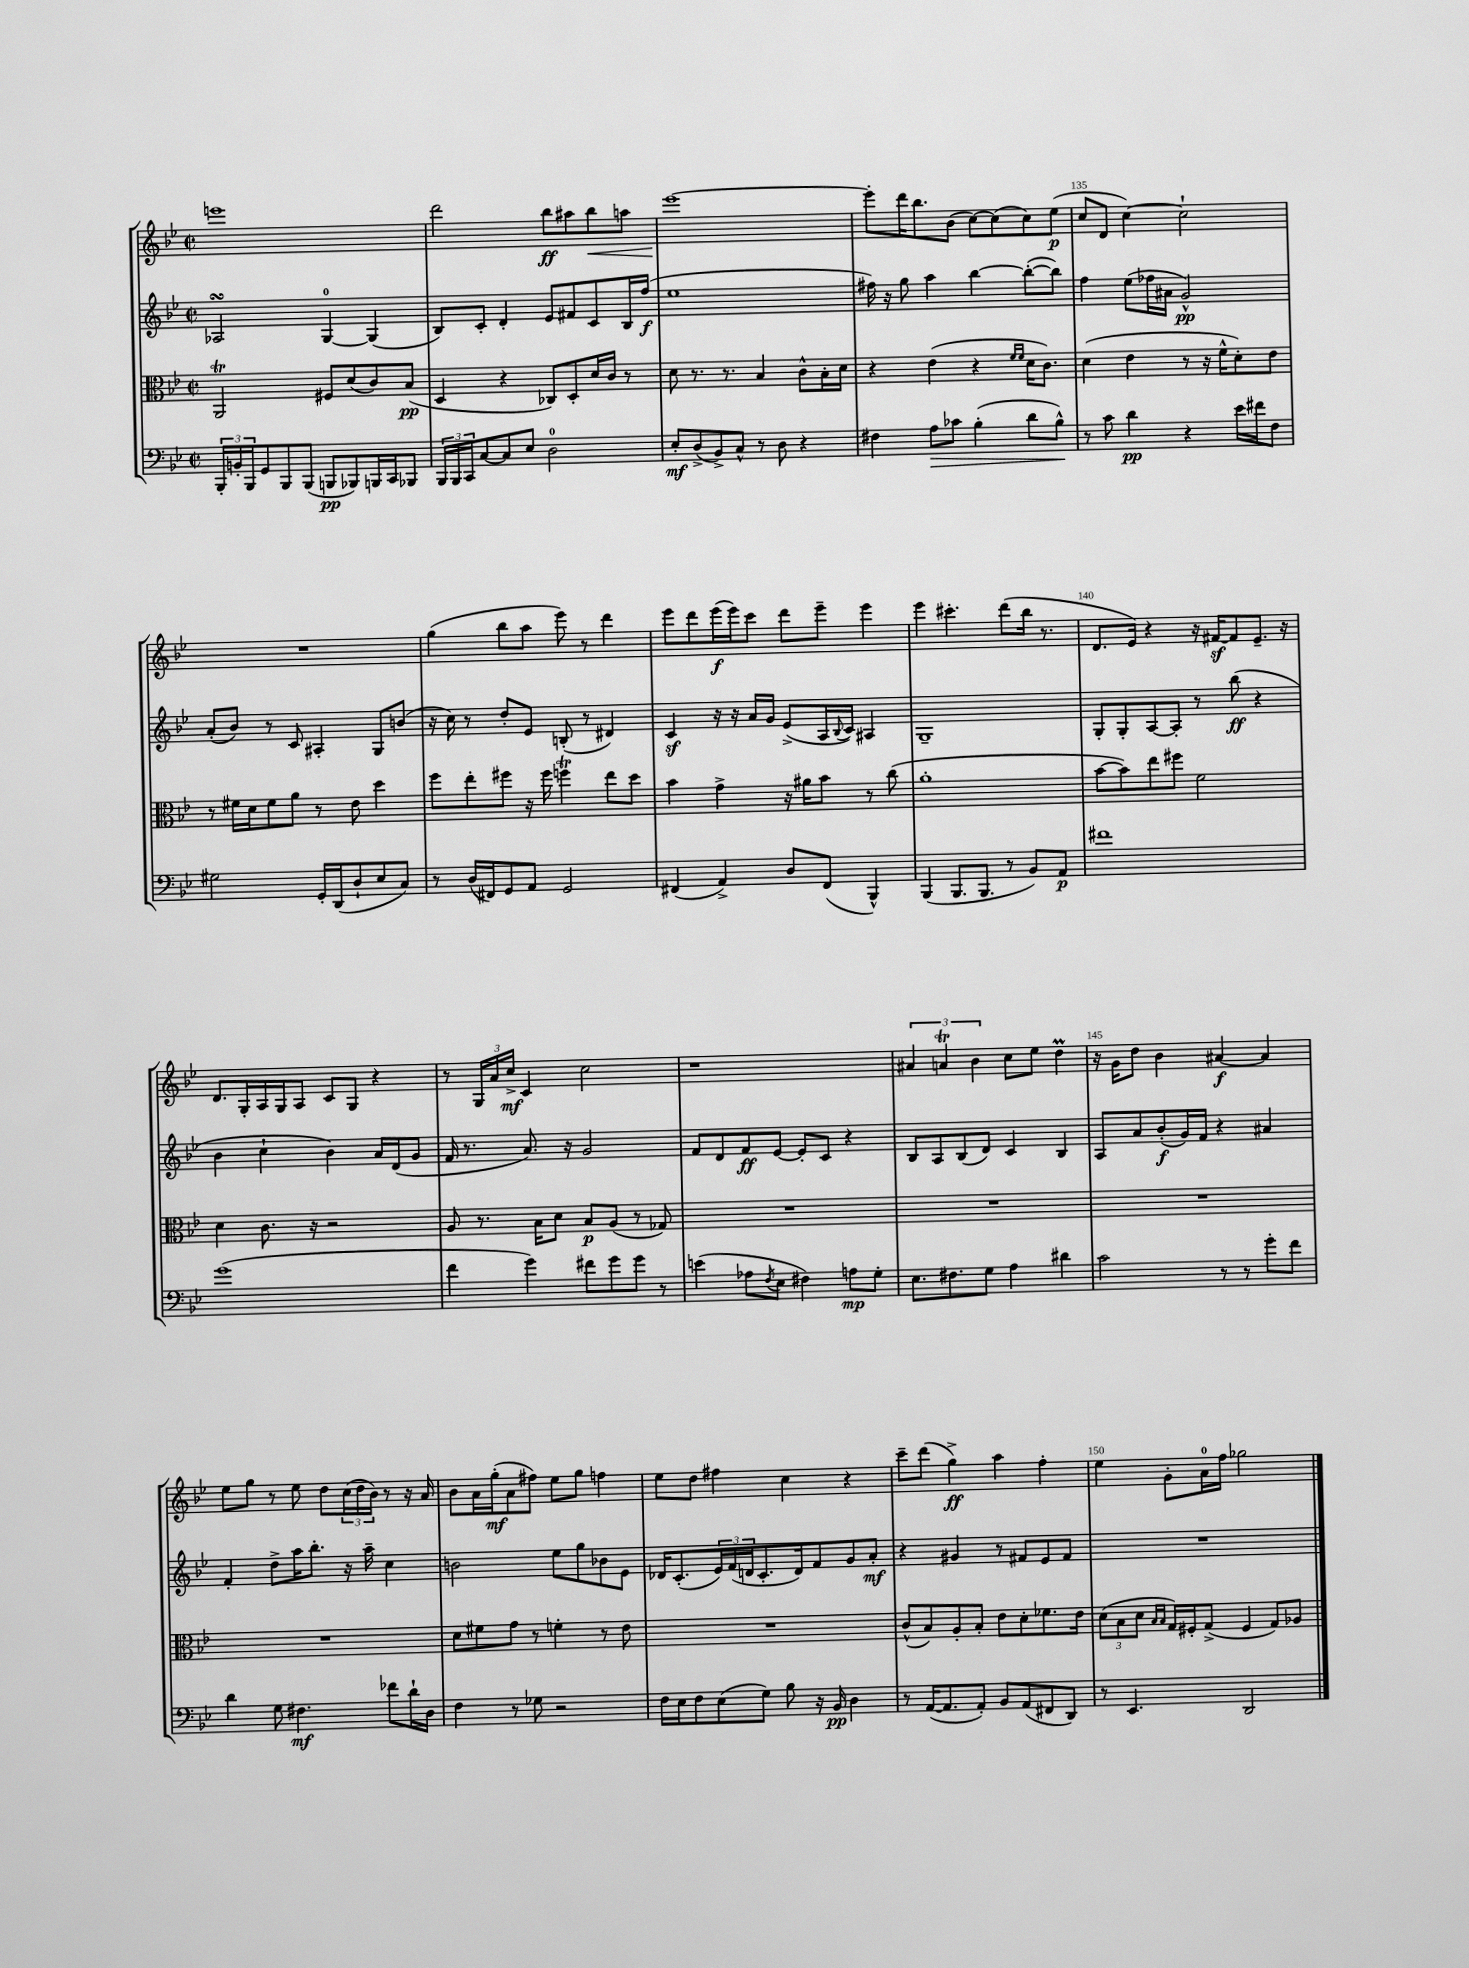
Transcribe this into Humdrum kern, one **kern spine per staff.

**kern	**kern	**kern	**kern
*staff4	*staff3	*staff2	*staff1
*clefF4	*clefC3	*clefG2	*clefG2
*k[b-e-]	*k[b-e-]	*k[b-e-]	*k[b-e-]
*M2/2	*M2/2	*M2/2	*M2/2
*met(c|)	*met(c|)	*met(c|)	*met(c|)
24BBB-'	2AA	2A-	1eee
24BB'	.	.	.
24BBB-	.	.	.
8GG	.	.	.
8BBB-	.	.	.
(8BBB-	.	.	.
8BBB	8F#	[4G	.
8BBB-)	(8d	.	.
16BBB	8c)	(4G]	.
16CC	.	.	.
8BBB-	(8B-	.	.
=	=	=	=
24BBB-	4D	8B-)	2ddd
24BBB-	.	.	.
24CC	.	.	.
[8C	.	8c'	.
8C]	4r	4d'	.
8E-	.	.	.
2D	8C-)	8e-	8bb-
.	8D'	8f#	8aa#
.	16d	8c	8bb-
.	16c	.	.
.	8r	16B-	8aa
.	.	(16ff	.
=	=	=	=
8E-'	8d	1ee-	[1eee-
(8D^	8.r	.	.
8BB-^)	.	.	.
.	8.r	.	.
8C^^	.	.	.
8r	4B-	.	.
8D	.	.	.
4r	8c^^	.	.
.	16B-'	.	.
.	16d	.	.
=	=	=	=
4F#	4r	16ff#)	8eee-']
.	.	16r	.
.	.	8gg	16ddd
.	.	.	8.bb-
8A	(4e-	4aa	.
8c-	.	.	(8b-
(4B-'	4r	[4bb-	[8cc)
.	.	.	(8cc]
.	16qqf	.	.
.	16qqf	.	.
8d	16d	(8bb-'_	8cc)
.	8.c)	.	.
8B-^^)	.	8bb-])	(8ee-
=	=	=	=
8r	(4d	4ff	8cc
8c	.	.	8d
4d	4e-	(8ee-	[4cc)
.	.	16ff-	.
.	.	16a#	.
4r	8r	2g^^)	2cc`]
.	16r	.	.
.	16f^^	.	.
16e-	8d')	.	.
16f#	.	.	.
8F	8e-	.	.
=	=	=	=
2G#	8r	(8a'	1r
.	16f#	8b-)	.
.	16d	.	.
.	8f#	8r	.
.	8a	8c	.
16GG'	8r	4A#'	.
(16DD	.	.	.
8D`	8e-	.	.
8E-	4dd	8G	.
8C)	.	(8b	.
=	=	=	=
8r	8ff	16r	(4gg
.	.	16cc)	.
(16D	8ee-'	8r	.
16FF#)	.	.	.
8GG	8ff#	8dd'	8bb-
8AA	16r	8e-	8aa
.	16ff#	.	.
2GG	4ff	(8B'	8eee-)
.	.	8r	8r
.	8ee-	4d#)	4ddd
.	8dd	.	.
=	=	=	=
(4FF#	4b-	4c	8eee-
.	.	.	8ddd
4AA^)	4g^	16r	(16eee-
.	.	16r	16eee-)
.	.	16a	8ccc
.	.	16g	.
8D	16r	(8e-^	8ddd
.	16a#	.	.
(8FF#	8b-	16A	8eee-~
.	.	8qqB-	.
.	.	16c)	.
4BBB-^^)	8r	4A#	4eee-
.	(8cc	.	.
=	=	=	=
(4BBB-	1a'	1G~	4eee-
8.BBB-	.	.	4.ccc#'
8.BBB-	.	.	.
8r	.	.	(8ddd
8BB-)	.	.	16bb-
.	.	.	8.r
8AA	.	.	.
=	=	=	=
1f#	[8b-	8G'	8.d
.	8b-])	8G'	.
.	.	.	16e-)
.	8ee-	[8A	4r
.	8ff#	8A']	.
.	2f	8r	16r
.	.	.	[16f#
.	.	(8bb-	8f#]
.	.	4r	8.e-~
.	.	.	16r
=	=	=	=
(1g	4d	4b-	8.d
.	.	.	16G'
.	8.c	4cc`	16A
.	.	.	16G
.	.	.	8A
.	16r	.	.
.	2r	4b-)	8c
.	.	.	8G
.	.	16a	4r
.	.	(16d	.
.	.	8g	.
=	=	=	=
4f	8A	16f	8r
.	.	8.r	.
.	8.r	.	24G
.	.	.	24a
.	.	.	24cc^
4g)	.	8.a)	4c
.	16B-	.	.
.	8d	.	.
.	.	16r	.
8f#	8B-	2g	2cc
8g	(8A	.	.
8g	8r	.	.
8r	8G-)	.	.
=	=	=	=
(4e	1r	8f	1r
.	.	8d	.
8A-	.	8f	.
8qF	.	.	.
8E-	.	[8e-	.
4F#)	.	8e-']	.
.	.	8c	.
8A	.	4r	.
8G'	.	.	.
=	=	=	=
8.E-	1r	8B-	6a#
.	.	8A	.
.	.	.	6a
8.F#	.	.	.
.	.	(8B-	.
.	.	.	6b-
8G	.	8d)	.
4A	.	4c	8cc
.	.	.	8ee-
4d#	.	4B-	4dd
=	=	=	=
2c	1r	8A	16r
.	.	.	16g
.	.	8a	8dd
.	.	(8b-'	4b-
.	.	16g)	.
.	.	16f	.
8r	.	4r	[4a#
8r	.	.	.
8g'	.	4a#	4a#]
8f	.	.	.
=	=	=	=
4d	1r	4f'	8ee-
.	.	.	8gg
8G	.	8dd^	8r
4.F#	.	16aa	8ee-
.	.	8.bb-'	.
.	.	.	8dd
.	.	16r	(24cc
.	.	.	24dd
.	.	16aa~	.
.	.	.	24b-)
8f-	.	4cc	8r
16d`	.	.	16r
16D	.	.	16a
=	=	=	=
4F	8d	2b	8b-
.	8f#	.	16a
.	.	.	(16gg'
8r	8g	.	8a
8G-	8r	.	8ff#)
2r	4f'	8ee-	8ee-
.	.	8gg	8gg
.	8r	8b-	4ff
.	8e-	8e-	.
=	=	=	=
16F	1r	16d-	8ee-
16E-	.	(8.c'	.
8F	.	.	8dd
(8E-	.	24e-)	4ff#
.	.	(24f	.
.	.	24d	.
8G)	.	8.c'	.
8B-	.	.	4cc
.	.	16d)	.
16r	.	8f	.
16BB-	.	.	.
4D	.	8g	4r
.	.	8a'	.
=	=	=	=
8r	(8c^^	4r	8ccc~
([16AA	8B-)	.	(8ddd
8.AA]	.	.	.
.	8A'	4g#	4gg^)
8AA')	8B-'	.	.
8BB-	8e-	8r	4aa
(8AA	8d'	8f#	.
8FF#	8.f-	8e-	4ff'
8DD)	.	8f#	.
.	16e-	.	.
=	=	=	=
8r	(12d	1r	4ee-
.	12B-	.	.
4.EE-	.	.	.
.	12d	.	.
.	16qqB-	.	.
.	16qqB-	.	.
.	16G)	.	8g'
.	16F#'	.	.
.	(8G^	.	16a
.	.	.	16ff
2DD	4F#	.	2gg-
.	8G)	.	.
.	8A-	.	.
==	==	==	==
*-	*-	*-	*-
